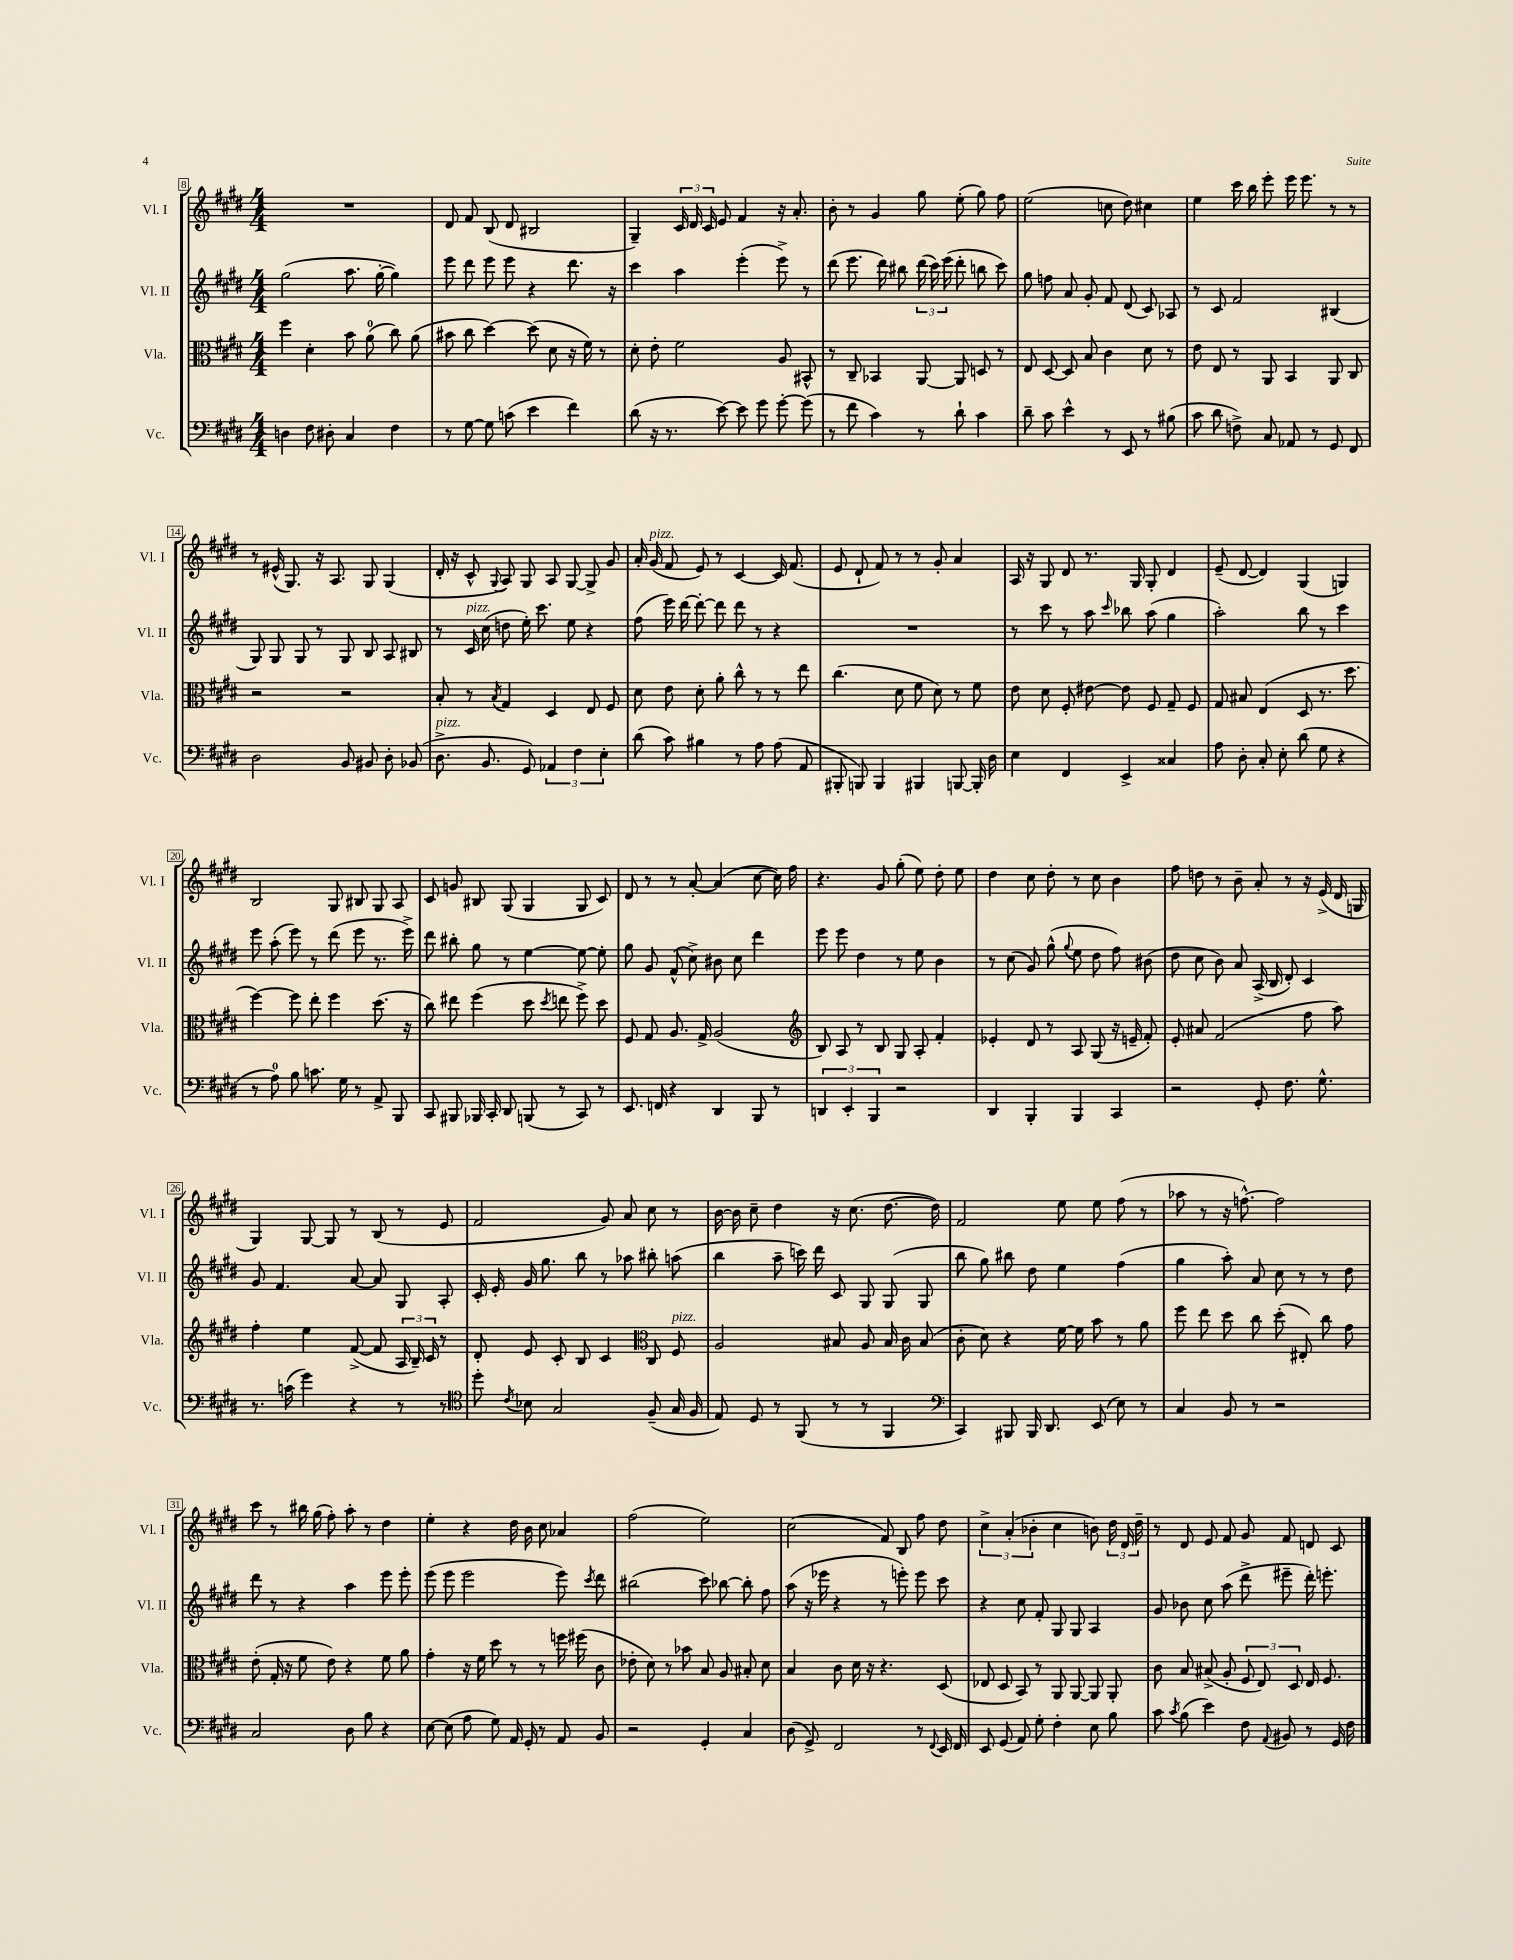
<<
\new StaffGroup <<
\new Staff = "s0" \with { instrumentName = "Vl. I" shortInstrumentName = "Vl. I" } {
    \clef treble \key e \major \numericTimeSignature \time 4/4
    \autoBeamOff R1 |
    dis'8 fis'8 b8( dis'8 bis2 |
    gis4--) \tuplet 3/2 { cis'16 dis'16 cis'16 } e'8 fis'4 r16 a'8.-. |
    b'8-. r8 gis'4 gis''8 e''8-.( gis''8) fis''8 |
    e''2( c''8 dis''8) cis''4 |
    e''4 cis'''16 b''16 e'''8-. e'''16 e'''8. r8 r8 |
    r8 eis'16-^( gis8.) r16 a8. gis8 gis4( |
    dis'16-. r16 cis'8-^ \appoggiatura { gis8 } a8) gis8 a8 gis8~ gis8-> gis'8 |
    a'16-. gis'16^\markup { \italic "pizz." }( fis'8 e'8) r8 cis'4~ cis'16 fis'8.( |
    e'8 dis'8-! fis'8) r8 r8 gis'8-. a'4 |
    a16 r16 gis8 dis'8 r8. gis16 gis8-. dis'4 |
    e'8--( dis'8~ dis'4) gis4( g4) |
    b2 gis8 bis8 gis8 a8 |
    cis'8 g'8 bis8 gis8( gis4 gis8 cis'8) |
    dis'8 r8 r8 a'8~-. a'4( cis''8~ cis''16) fis''16 |
    r4. gis'8 gis''8-.( e''8) dis''8-. e''8 |
    dis''4 cis''8 dis''8-. r8 cis''8 b'4 |
    fis''8 d''8 r8 b'8-- a'8-. r8 r16 e'16->( dis'16 g16 |
    gis4) gis8~ gis8 r8 b8( r8 e'8 |
    fis'2 gis'8) a'8 cis''8 r8 |
    b'16~ b'16 cis''8-- dis''4 r16 cis''8.( dis''8.~ dis''16) |
    fis'2 e''8 e''8 fis''8( r8 |
    aes''8 r8 r16 f''8.~-^) f''2 |
    cis'''8 r8 bis''16 gis''16( fis''8-.) a''8-. r8 dis''4 |
    e''4-. r4 dis''16 b'16 cis''8 aes'4 |
    fis''2( e''2) |
    cis''2( fis'8) b8 fis''8 dis''8 |
    \tuplet 3/2 { cis''4-> a'4-.( bes'4-. } cis''4 b'8) \tuplet 3/2 { dis''16 dis'16 dis''16-- } |
    r8 dis'8 e'8 fis'8 gis'8 fis'8 d'8 cis'8 \bar "|." |
}
\new Staff = "s1" \with { instrumentName = "Vl. II" shortInstrumentName = "Vl. II" } {
    \clef treble \key e \major \numericTimeSignature \time 4/4
    \autoBeamOff gis''2( a''8. gis''16~-. gis''4) |
    e'''8 dis'''8 e'''8 e'''8 r4 dis'''8. r16 |
    cis'''4 a''4 e'''4-.( e'''8->) r8 |
    dis'''8( e'''8. dis'''16) bis''8 \tuplet 3/2 { dis'''16( cis'''16) e'''16( } dis'''8-. b''8 cis'''8) |
    gis''8 f''8 a'8 gis'8-. fis'8 dis'8( cis'8) aes8 |
    r8 cis'8 fis'2 bis4( |
    gis8) gis8 gis8 r8 gis8 b8 a8 bis8 |
    r8 cis'16^\markup { \italic "pizz." } cis''16( d''8 e''16-.) cis'''8. e''8 r4 |
    fis''8( e'''16) dis'''16~ dis'''8~-. dis'''8 dis'''8 r8 r4 |
    R1 |
    r8 cis'''8 r8 a''8 \grace { cis'''16 } bes''8 a''8( gis''4 |
    a''2-.) b''8 r8 cis'''4 |
    e'''8 a''8-.( e'''8) r8 dis'''8( e'''8 r8. e'''16->) |
    dis'''8 bis''8-. gis''8 r8 e''4~ e''8~ e''8-. |
    gis''8 gis'8 fis'8-^( cis''8->) bis'8 cis''8 dis'''4 |
    e'''8 e'''8 dis''4 r8 e''8 b'4 |
    r8 cis''8( gis'8) gis''8-^( \appoggiatura { gis''8 } e''8 dis''8 fis''8) bis'8( |
    dis''8 cis''8 b'8) a'8 a16->( b16 dis'8-.) cis'4 |
    gis'8 fis'4. a'8~ a'8 gis8 a8-. |
    cis'16-. e'16-. gis'16 gis''8. b''8 r8 aes''8 bis''8-. a''8( |
    b''4 a''8-- c'''16) dis'''16 cis'8 gis8 gis8( gis8 |
    b''8 gis''8) bis''8 dis''8 e''4 fis''4( |
    gis''4 a''8-.) a'8 cis''8 r8 r8 dis''8 |
    dis'''8 r8 r4 a''4 e'''8 e'''8-. |
    e'''8( e'''8 e'''2 e'''8) \acciaccatura { cis'''8 } dis'''8 |
    bis''2( cis'''8) bes''8~ bes''8-. fis''8 |
    a''8( r16 ees'''16 r4 r8 e'''8-.) e'''8 cis'''8 |
    r4 cis''8 fis'8-. gis8 gis8 a4 |
    gis'8 bes'8 cis''8 a''8( dis'''8-> eis'''8-- dis'''16-.) e'''8.-. \bar "|." |
}
\new Staff = "s2" \with { instrumentName = "Vla." shortInstrumentName = "Vla." } {
    \clef alto \key e \major \numericTimeSignature \time 4/4
    \autoBeamOff fis''4 dis'4-. b'8 a'8-0( cis''8) a'8( |
    bis'8 cis''8 dis''4~) dis''8( dis'8 r16 fis'16) r8 |
    dis'8-. e'8-. fis'2 a8 bis,8-^ |
    r8 cis8-- bes,4 a,8~ a,8 d8 r8 |
    e8 dis8~ dis8 b8 cis'4 dis'8 r8 |
    e'8 e8 r8 a,8 b,4 a,8 cis8 |
    r2 r2 |
    b8-. r8 \acciaccatura { b8 } gis4 dis4 e8 fis8 |
    dis'8 e'8 dis'8-. a'8-. cis''8-^ r8 r8 e''8 |
    cis''4.( dis'8 fis'8 dis'8) r8 fis'8 |
    e'8 dis'8 fis8-. eis'8~ eis'8 fis8 gis8-- fis8 |
    gis8 bis8 e4( dis8 r8. dis''8. |
    fis''4~) fis''8 e''8-. fis''4 dis''8.( r16 |
    cis''8) eis''8 fis''4( dis''8 \acciaccatura { dis''8 } e''8 fis''8->) dis''8 |
    fis8 gis8 a8. gis16-> a2( |
    \clef treble b8) a8 r8 b8 gis8 a8-. fis'4-. |
    ees'4-. dis'8 r8 a8 gis8( r16 e'16-- fis'8-.) |
    e'8-. ais'8 fis'2( fis''8 a''8) |
    fis''4-. e''4 fis'8~->( fis'8 \tuplet 3/2 { a16 b16--) cis'16 } r8 |
    dis'8-. e'8 cis'8-. b8 cis'4 \clef alto cis8 fis8^\markup { \italic "pizz." } |
    a2 bis8 a8 bis16 cis'16 bis8( |
    cis'8-. dis'8) r4 fis'16~ fis'16 b'8 r8 a'8 |
    fis''8 e''8 dis''8 cis''8 dis''8-.( eis8-.) cis''8 gis'8 |
    e'8-.( gis16-. r16 fis'8 e'8) r4 fis'8 a'8 |
    gis'4-. r16 fis'16 dis''8 r8 r8 f''16 fis''16( cis'8 |
    ees'8-. dis'8) r8 bes'8 b8 a8 bis8-. dis'8 |
    b4 cis'8 dis'16 r16 r4. dis8( |
    ees8 dis8 b,8) r8 a,8 a,8~ a,8 a,8-. |
    cis'8 b8 bis8->( a8-. \tuplet 3/2 { fis8 e8) dis8 } e16 fis8. \bar "|." |
}
\new Staff = "s3" \with { instrumentName = "Vc." shortInstrumentName = "Vc." } {
    \clef bass \key e \major \numericTimeSignature \time 4/4
    \autoBeamOff d4 fis8 dis8-. cis4 fis4 |
    r8 gis8~ gis8 c'8( e'4 fis'4) |
    dis'8( r16 r8. e'8~) e'8 gis'8 gis'8~-. gis'8( |
    r8 fis'8 cis'4) r8 dis'8-! cis'4 |
    dis'8-- cis'8 e'4-^ r8 e,8 r8 bis8( |
    cis'8 dis'8 f8->) cis8 aes,8 r8 gis,8 fis,8 |
    dis2 b,8 bis,8 dis8-. bes,8( |
    dis8.->^\markup { \italic "pizz." } b,8. gis,8) \tuplet 3/2 { aes,4 fis4 e4-. } |
    dis'8( cis'8) bis4 r8 a8 a8( a,8 |
    bis,,8-. b,,8) b,,4 bis,,4 b,,8~ b,,16-. dis16 |
    e4 fis,4 e,4-> cisis4 |
    a8 dis8-. cis8-. e8-. dis'8( gis8 r4 |
    r8 a8-0) b8 c'8. gis16 r8 a,8-> b,,8 |
    cis,8 bis,,8 bes,,16 cis,16-. dis,8 b,,8( r8 cis,8) r8 |
    e,8. f,16 r4 dis,4 b,,8 r8 |
    \tuplet 3/2 { d,4 e,4-. b,,4 } r2 |
    dis,4 b,,4-. b,,4 cis,4 |
    r2 gis,8-. fis8. gis8.-^ |
    r8. c'16( gis'4) r4 r8 r8 |
    \clef tenor dis''8-. \acciaccatura { cis'8 } bes8 gis2 fis8--( gis16 fis16 |
    e8) dis8 r8 fis,8( r8 r8 fis,4 |
    \clef bass cis,4) bis,,8 bis,,16 dis,8. e,8( e8) r8 |
    cis4 b,8 r8 r2 |
    cis2 dis8 b8 r4 |
    e8~ e8( a8 gis8) a,16 gis,16-. r8 a,8 b,8 |
    r2 gis,4-. cis4 |
    dis8( gis,8->) fis,2 r8 \appoggiatura { fis,8 } e,16 fis,16 |
    e,8 gis,8( a,8) gis8-. fis4-. e8 b8 |
    cis'8 \acciaccatura { cis'8 } b8( e'4) fis8 \appoggiatura { a,8 } bis,8 r8 gis,16 fis16 \bar "|." |
}
>>
>>
\layout { \context { \Score currentBarNumber = #8 \override BarNumber.stencil = #(make-stencil-boxer 0.1 0.3 ly:text-interface::print) } }
